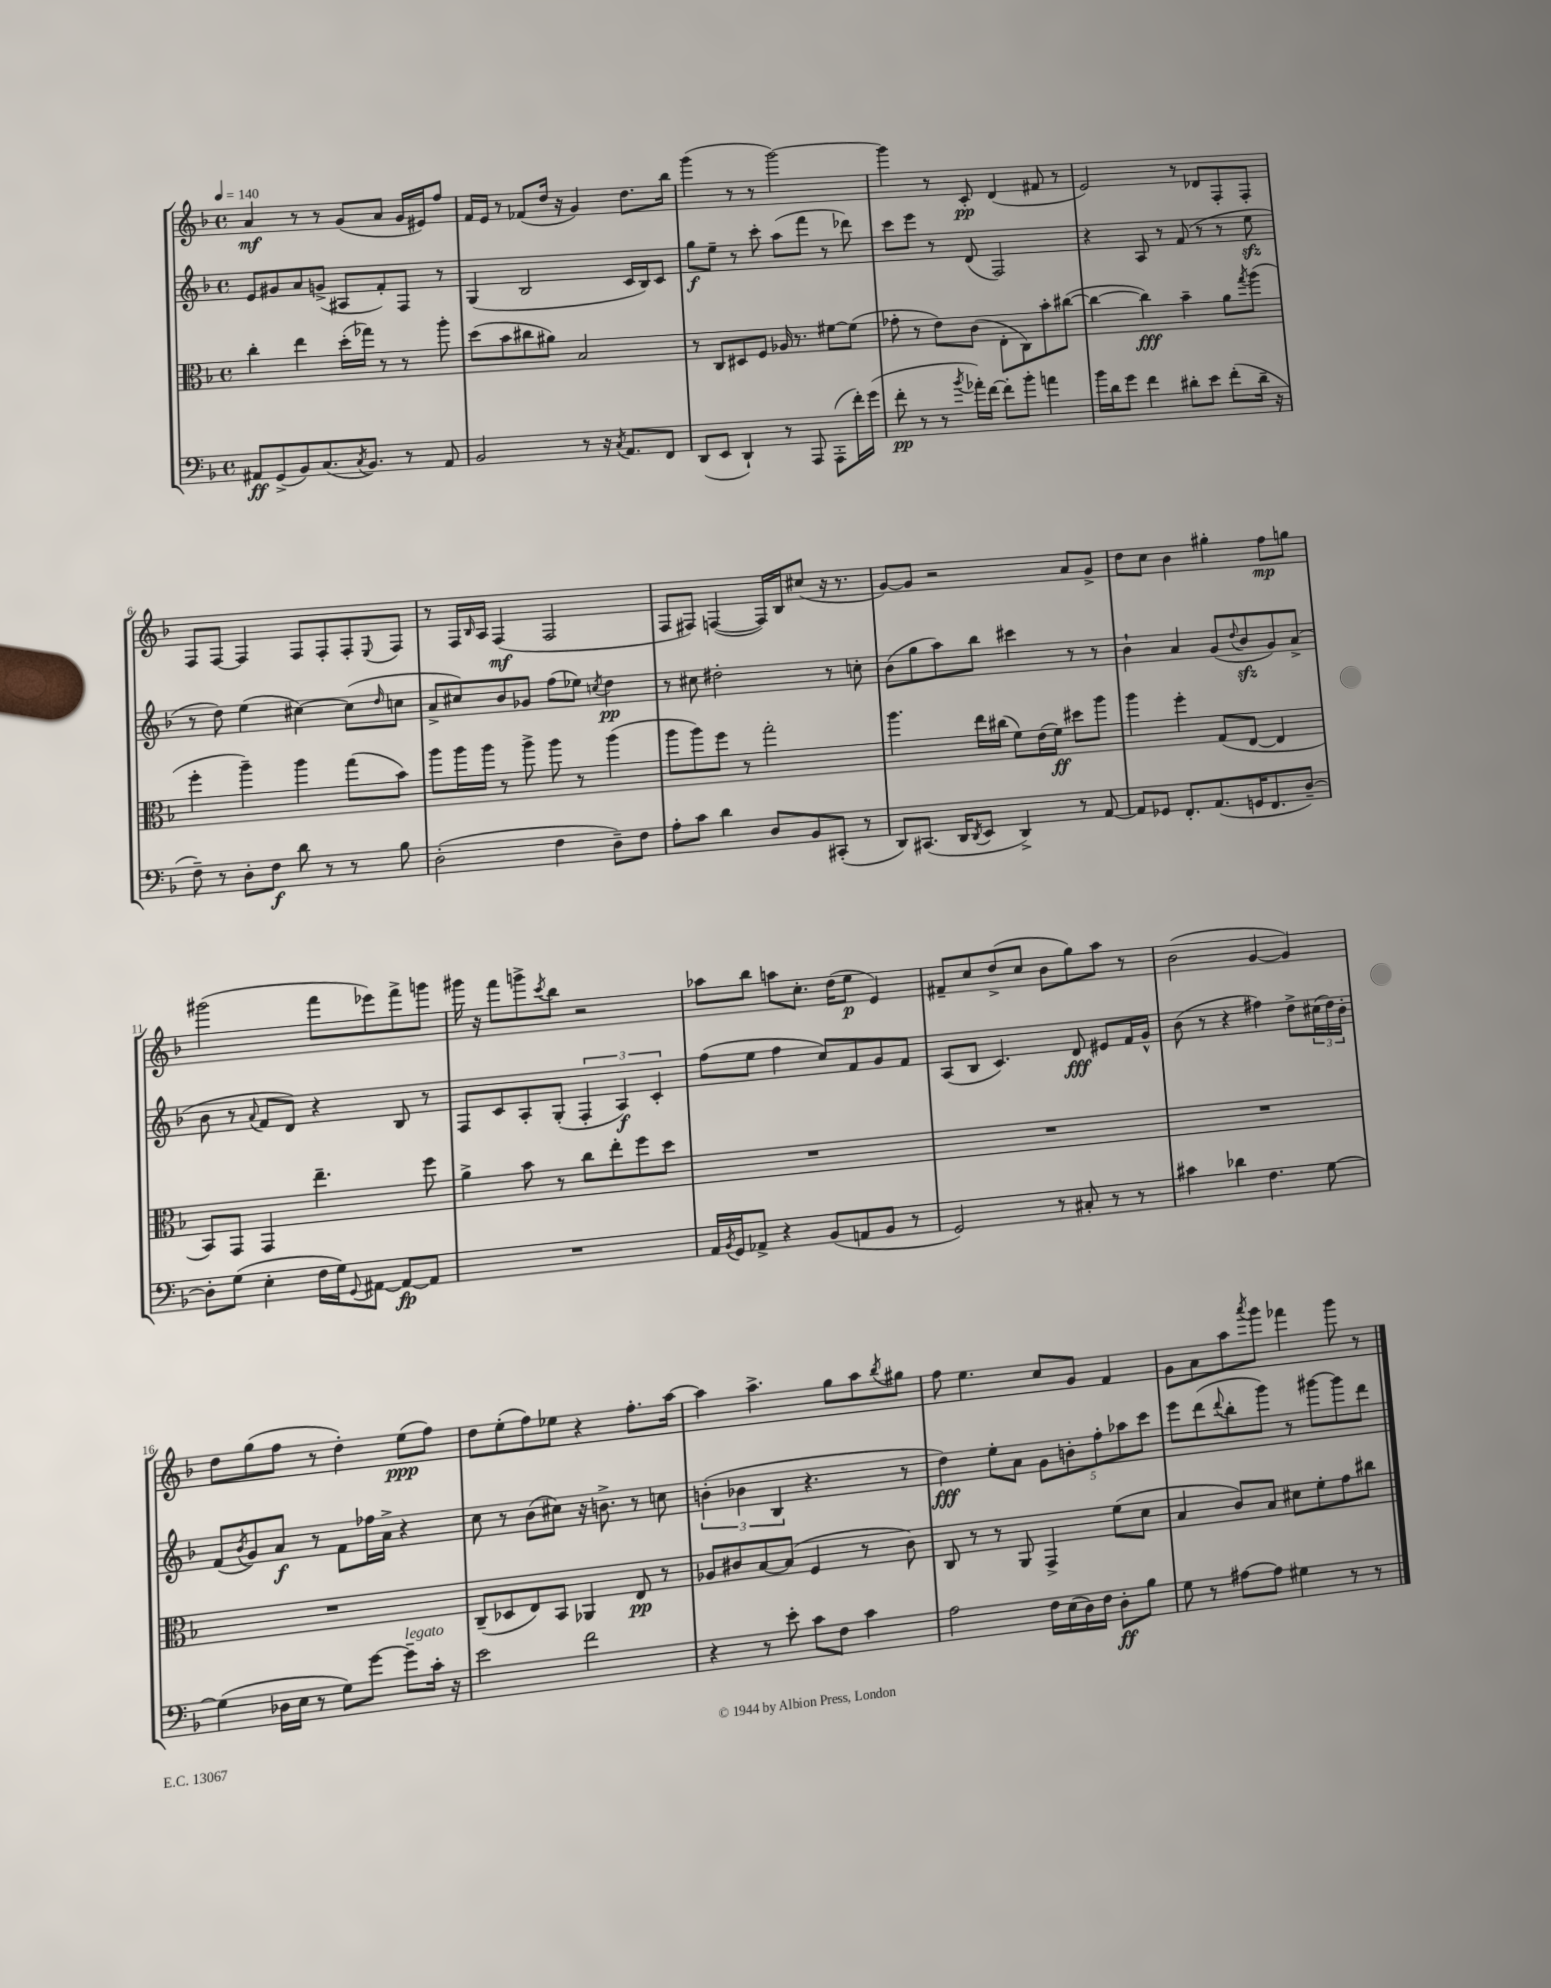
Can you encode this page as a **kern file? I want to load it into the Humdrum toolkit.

**kern	**dynam	**kern	**dynam	**kern	**dynam	**kern	**dynam
*part4	*part4	*part3	*part3	*part2	*part2	*part1	*part1
*staff4	*staff4	*staff3	*staff3	*staff2	*staff2	*staff1	*staff1
*clefF4	*	*clefC3	*	*clefG2	*	*clefG2	*
*k[b-]	*	*k[b-]	*	*k[b-]	*	*k[b-]	*
*M4/4	*	*M4/4	*	*M4/4	*	*M4/4	*
*met(c)	*	*met(c)	*	*met(c)	*	*met(c)	*
*MM140	*	*MM140	*	*MM140	*	*MM140	*
=1	=1	=1	=1	=1	=1	=1	=1
8AA#X/L	ff	4cc'\	.	8e/L	.	4a/	mf
(8GG^/	.	.	.	8g#X/	.	.	.
8BB-/)	.	4ee\	.	8a/	.	8r	.
(8.C/	.	.	.	(8gn^/J	.	8r	.
.	.	(16dd'\LL	.	8A#X/L	.	(8g/L	.
8qC/	.	.	.	.	.	.	.
8.BB-/J)	.	16gg-X\JJ)	.	.	.	.	.
.	.	8r	.	8f'/)	.	8a/J	.
8r	.	8r	.	8F/J	.	16g/LL	.
.	.	.	.	.	.	16e#X/J)	.
8AA#/	.	8aa'\	.	8r	.	8ff/J	.
=2	=2	=2	=2	=2	=2	=2	=2
2BB-/	.	(8dd\L	.	(4G/	.	16f/LL	.
.	.	.	.	.	.	16e/JJ	.
.	.	8b-\	.	.	.	8r	.
.	.	8cc#X\	.	2B-/	.	(8f-X/L	.
.	.	8a#X\J)	.	.	.	16dd/Jk	.
.	.	.	.	.	.	16r	.
8r	.	2B-/	.	.	.	4g/)	.
16r	.	.	.	.	.	.	.
8qC/	.	.	.	.	.	.	.
8.AA/L	.	.	.	.	.	.	.
.	.	.	.	16c/LL	.	8.dd\L	.
.	.	.	.	16B-/J)	.	.	.
8FF/J	.	.	.	8c/J	.	.	.
.	.	.	.	.	.	16bb-\Jk	.
=3	=3	=3	=3	=3	=3	=3	=3
(8DD/L	.	8r	.	8gg\L	f	(4ggg\	.
8EE/J	.	8C/L	.	8ee~\J	.	.	.
4DD`/)	.	8D#X/	.	8r	.	8r	.
.	.	8F/J	.	8ccc'\	.	8r	.
8r	.	16A-X/	.	(8aa\L	.	[2ggg\)	.
.	.	8.r	.	.	.	.	.
8AAA/	.	.	.	8fff\J	.	.	.
(8AAA'\L	.	[8f#X\L	.	8r	.	.	.
16f'\L)	.	(8f#\J]	.	8ddd-X\)	.	.	.
(16g\JJ	.	.	.	.	.	.	.
=4	=4	=4	=4	=4	=4	=4	=4
8f'\	pp	8g-X'\	.	8ccc\L	.	4ggg\]	.
8r	.	8r	.	8eee\J	.	.	.
8r	.	8e\L)	.	8r	.	8r	.
8qb-/	.	.	.	.	.	.	.
16a-X'\LL)	.	(8c\J	.	(8d/	.	8c'/	pp
[16f\JJ	.	.	.	.	.	.	.
8f'\L]	.	8E'\L	.	2F/)	.	(4d/	.
8b-'\J	.	8C\)	.	.	.	.	.
4an\	.	8b-'\	.	.	.	8f#X/	.
.	.	([8cc#X\J	.	.	.	8r	.
=5	=5	=5	=5	=5	=5	=5	=5
16b-\LL	.	4cc#\_	.	4r	.	2e/)	.
16d\J	.	.	.	.	.	.	.
8g\J	.	.	.	.	.	.	.
4f\	.	4cc#\])	fff	8A/	.	.	.
.	.	.	.	8r	.	.	.
8d#X'\L	.	4b-~\	.	(8f/	.	8r	.
8e\J	.	.	.	8r	.	8d-X/L	.
(8f'\L	.	8a\L	.	8r	.	8F'/	.
.	.	8qgg/	.	.	.	.	.
16d#~\Jk	.	(8aa\J	.	8eezz\	.	8F'/J	.
16r	.	.	.	.	.	.	.
!!LO:LB:g=z
=6	=6	=6	=6	=6	=6	=6	=6
8F~\)	.	4ff'\	.	8r	.	8F/L	.
8r	.	.	.	8dd\)	.	[8F/J	.
8D'\L	.	4aa~\)	.	(4ee\	.	4F/]	.
8F\J	f	.	.	.	.	.	.
8d\	.	4aa\	.	[4cc#X\)	.	8F/L	.
8r	.	.	.	.	.	8F'/	.
8r	.	(8gg\L	.	(8cc#\L]	.	8F'/	.
.	.	.	.	16qqdd/	.	8qqE/	.
8B-\	.	8b-\J)	.	8ccn\J	.	8F/J	.
=7	=7	=7	=7	=7	=7	=7	=7
(2D'\	.	8aa\L	.	8a^/L	.	8r	.
.	.	16aa\L	.	8cc#X/)	.	16F/LL	.
.	.	.	.	.	.	16qqB-/	.
.	.	16aa\JJ	.	.	.	16A/JJ	.
.	.	8r	.	8b-/	.	(4F/	mf
.	.	8aa^\	.	8g-X/J	.	.	.
4F\	.	8aa\	.	(8ff\L	.	2F/	.
.	.	8r	.	8ee-X\J)	.	.	.
.	.	.	.	8qccn/	.	.	.
8D~\L)	.	(4aa\	.	4dd\	pp	.	.
8F\J	.	.	.	.	.	.	.
=8	=8	=8	=8	=8	=8	=8	=8
8A'\L	.	8aa\L	.	8r	.	8F/L	.
8c\J	.	8aa\)	.	8cc#X\	.	8F#X/J)	.
4d\	.	8ff\J	.	2dd#X'\	.	([4Fn/	.
.	.	8r	.	.	.	.	.
8D/L	.	2gg'\	.	.	.	16F/LL])	.
.	.	.	.	.	.	16B-/J	.
8BB-/	.	.	.	.	.	(8cc#X/J	.
(8CC#X'/J	.	.	.	8r	.	16r	.
.	.	.	.	.	.	8.r	.
8r	.	.	.	8ccn'\	.	.	.
=9	=9	=9	=9	=9	=9	=9	=9
8DD/L)	.	4.aa\	.	(8b-\L	.	[8g/L)	.
(8.CC#X/J	.	.	.	8gg\	.	8g/J]	.
.	.	.	.	8aa\)	.	2r	.
16DD/KL	.	.	.	.	.	.	.
8qDD/	.	.	.	.	.	.	.
8EE/J	.	16ee\LL	.	8bb-\J	.	.	.
.	.	(16cc#X\JJ	.	.	.	.	.
4DD^/)	.	8f\L)	.	4ccc#X\	.	.	.
.	.	(16e\L	.	.	.	.	.
.	.	16f\JJ)	ff	.	.	.	.
8r	.	8dd#X\L	.	8r	.	8a/L	.
[8AA/	.	8aa\J	.	8r	.	8g^/J	.
=10	=10	=10	=10	=10	=10	=10	=10
8AA/L]	.	4aa\	.	4b-`\	.	8dd\L	.
8GG-X/J	.	.	.	.	.	8cc\J	.
8.FF'/L	.	4ff'\	.	4a/	.	4b-\	.
(8.AA/	.	.	.	.	.	.	.
.	.	(8G/L	.	(8g/L	.	4gg#X'\	.
.	.	.	.	8qqdd/	.	.	.
16GGn/K	.	[8E/J	.	8b-zz/	.	.	.
8.FF/	.	.	.	.	.	.	.
.	.	4E/]	.	8g/)	.	8ff\L	mp
[8D~/J)	.	.	.	(8a^/J	.	8ggn\J	.
!!LO:LB:g=z
=11	=11	=11	=11	=11	=11	=11	=11
8D'\L]	.	8BB-/L)	.	8b-\	.	(2ggg#X\	.
(8G\J	.	8GG/J	.	8r	.	.	.
.	.	.	.	8qqa/	.	.	.
4E'\	.	4GG/	.	8f/L	.	.	.
.	.	.	.	8d/J)	.	.	.
16F\LL	.	4.ee~\	.	4r	.	8fff\L	.
16G\J)	.	.	.	.	.	.	.
8qqGG/	.	.	.	.	.	.	.
[8AA#X\J	.	.	.	.	.	8eee-X\)	.
8AA#/L_	fp	.	.	8B-/	.	8fff^\	.
8AA#/J]	.	8ff\	.	8r	.	8gggn\J	.
=12	=12	=12	=12	=12	=12	=12	=12
1r	.	4a^\	.	8F/L	.	16ggg#X\	.
.	.	.	.	.	.	16r	.
.	.	.	.	8c/	.	8fff\L	.
.	.	8b-\	.	8A'/	.	8gggn^\	.
.	.	.	.	.	.	8qccc/	.
.	.	8r	.	(8G'/J	.	8bb-\J	.
.	.	8cc\L	.	6F'/	.	2r	.
.	.	8ee'\	.	.	.	.	.
.	.	.	.	6A/)	f	.	.
.	.	8ff\	.	.	.	.	.
.	.	.	.	6c'/	.	.	.
.	.	8dd\J	.	.	.	.	.
=13	=13	=13	=13	=13	=13	=13	=13
16AA/LL	.	1r	.	(8ff\L	.	8aa-X\L	.
8qBB-/	.	.	.	.	.	.	.
16GG/J	.	.	.	.	.	.	.
8AA-X^/J	.	.	.	8ee\J	.	8bb-\J	.
4r	.	.	.	4ff\	.	8aan\L	.
.	.	.	.	.	.	8.cc'\J	.
(8BB-/L	.	.	.	8cc/L)	.	.	.
.	.	.	.	.	.	(16dd\KL	.
8AAn/	.	.	.	8f/	.	8ee\J	p
8BB-/J	.	.	.	8g/	.	4e/)	.
8r	.	.	.	8f/J	.	.	.
=14	=14	=14	=14	=14	=14	=14	=14
2GG/)	.	1r	.	(8A/L	.	8f#X~/L	.
.	.	.	.	8B-/J	.	8cc/	.
.	.	.	.	4.c/)	.	(8dd^/	.
.	.	.	.	.	.	8cc/J	.
8r	.	.	.	.	.	8b-\L	.
8C#X'/	.	.	.	8d/	fff	8gg\)	.
8r	.	.	.	8e#X/L	.	8aa\J	.
8r	.	.	.	16f/L	.	8r	.
.	.	.	.	16g^^/JJ	.	.	.
=15	=15	=15	=15	=15	=15	=15	=15
4c#X\	.	1r	.	(8b-\	.	(2b-\	.
.	.	.	.	8r	.	.	.
4d-X\	.	.	.	4r	.	.	.
4.F\	.	.	.	4ff#X\)	.	[4g/	.
.	.	.	.	8dd^\L	.	4g/])	.
[8G\	.	.	.	(24cc#X\L	.	.	.
.	.	.	.	24dd\)	.	.	.
.	.	.	.	24b-'\JJ	.	.	.
!!LO:LB:g=z
=16	=16	=16	=16	=16	=16	=16	=16
(4G\]	.	1r	.	(8f/L	.	8dd\L	.
.	.	.	.	8qb-/	.	.	.
.	.	.	.	8g/)	.	(8gg\	.
16D-X\LL	.	.	.	8a/J	f	8ff\J	.
16E\JJ	.	.	.	.	.	.	.
8r	.	.	.	8r	.	8r	.
8G\L)	.	.	.	8f\L	.	4dd'\)	.
[8g\J	.	.	.	16ff-X\L	.	.	.
.	.	.	.	16a^\JJ	.	.	.
!LO:TX:a:i:t=legato	!	!	!	!	!	!	!
8g~\L]	.	.	.	4r	.	(8ee\L	ppp
16c'\Jk	.	.	.	.	.	8ff\J)	.
16r	.	.	.	.	.	.	.
=17	=17	=17	=17	=17	=17	=17	=17
2e\	.	(8C~/L	.	8cc\	.	8dd\L	.
.	.	8D-X/	.	8r	.	(8ee'\	.
.	.	8E/)	.	(8b-\L	.	8ff\)	.
.	.	8BB-/J	.	8cc#X\J)	.	8ee-X\J	.
2f\	.	4AA-X/	.	16r	.	4r	.
.	.	.	.	8.bn^\	.	.	.
.	.	8E/	pp	8r	.	8.ff'\L	.
.	.	8r	.	8ccn\	.	.	.
.	.	.	.	.	.	[16aa\Jk	.
=18	=18	=18	=18	=18	=18	=18	=18
4r	.	8A-X/L	.	(6bn'\	.	4aa\]	.
.	.	8c#X/	.	.	.	.	.
.	.	.	.	6b-X\	.	.	.
8r	.	[8B-/	.	.	.	4.aa^\	.
.	.	.	.	6B-/	.	.	.
8e'\	.	(8B-/J]	.	.	.	.	.
8c\L	.	4F/	.	4.r	.	.	.
8F\J	.	.	.	.	.	8gg\L	.
4c\	.	8r	.	.	.	8aa\	.
.	.	.	.	.	.	8qbb-/	.
.	.	8c#\)	.	8r	.	8gg#X\J	.
=19	=19	=19	=19	=19	=19	=19	=19
2A\	.	8C/	.	4dd\)	fff	8ff\	.
.	.	8r	.	.	.	4.ee\	.
.	.	8r	.	8ee'\L	.	.	.
.	.	8AA/	.	8a\J	.	.	.
16F\LL	.	4GG^/	.	10g\L	.	8cc/L	.
(16E\	.	.	.	.	.	.	.
.	.	.	.	10bn'\	.	.	.
16D\)	.	.	.	.	.	8g/J	.
16F\JJ	.	.	.	.	.	.	.
.	.	.	.	10ff'\	.	.	.
8D'\L	ff	(8f\L	.	.	.	4f/	.
.	.	.	.	10aa-X\	.	.	.
8B-\J	.	8d\J	.	.	.	.	.
.	.	.	.	10ccc\J	.	.	.
=20	=20	=20	=20	=20	=20	=20	=20
8G\	.	4B-/	.	8eee\L	.	8g\L	.
8r	.	.	.	(8ddd\	.	8a\	.
.	.	.	.	8qqddd/	.	.	.
[8A#X\L	.	8c/L)	.	8bb-'\	.	8aa\	.
.	.	.	.	.	.	8qaaa/	.
8A#\J]	.	8B-/J	.	8ggg\J)	.	8ggg\J	.
4G#X\	.	8d#X\L	.	8r	.	4fff-X\	.
.	.	8f'\	.	[8ggg#X\L	.	.	.
8r	.	8g\	.	8ggg#\]	.	8ggg\	.
8r	.	8cc#X\J	.	8ddd\J	.	8r	.
==	==	==	==	==	==	==	==
*-	*-	*-	*-	*-	*-	*-	*-
